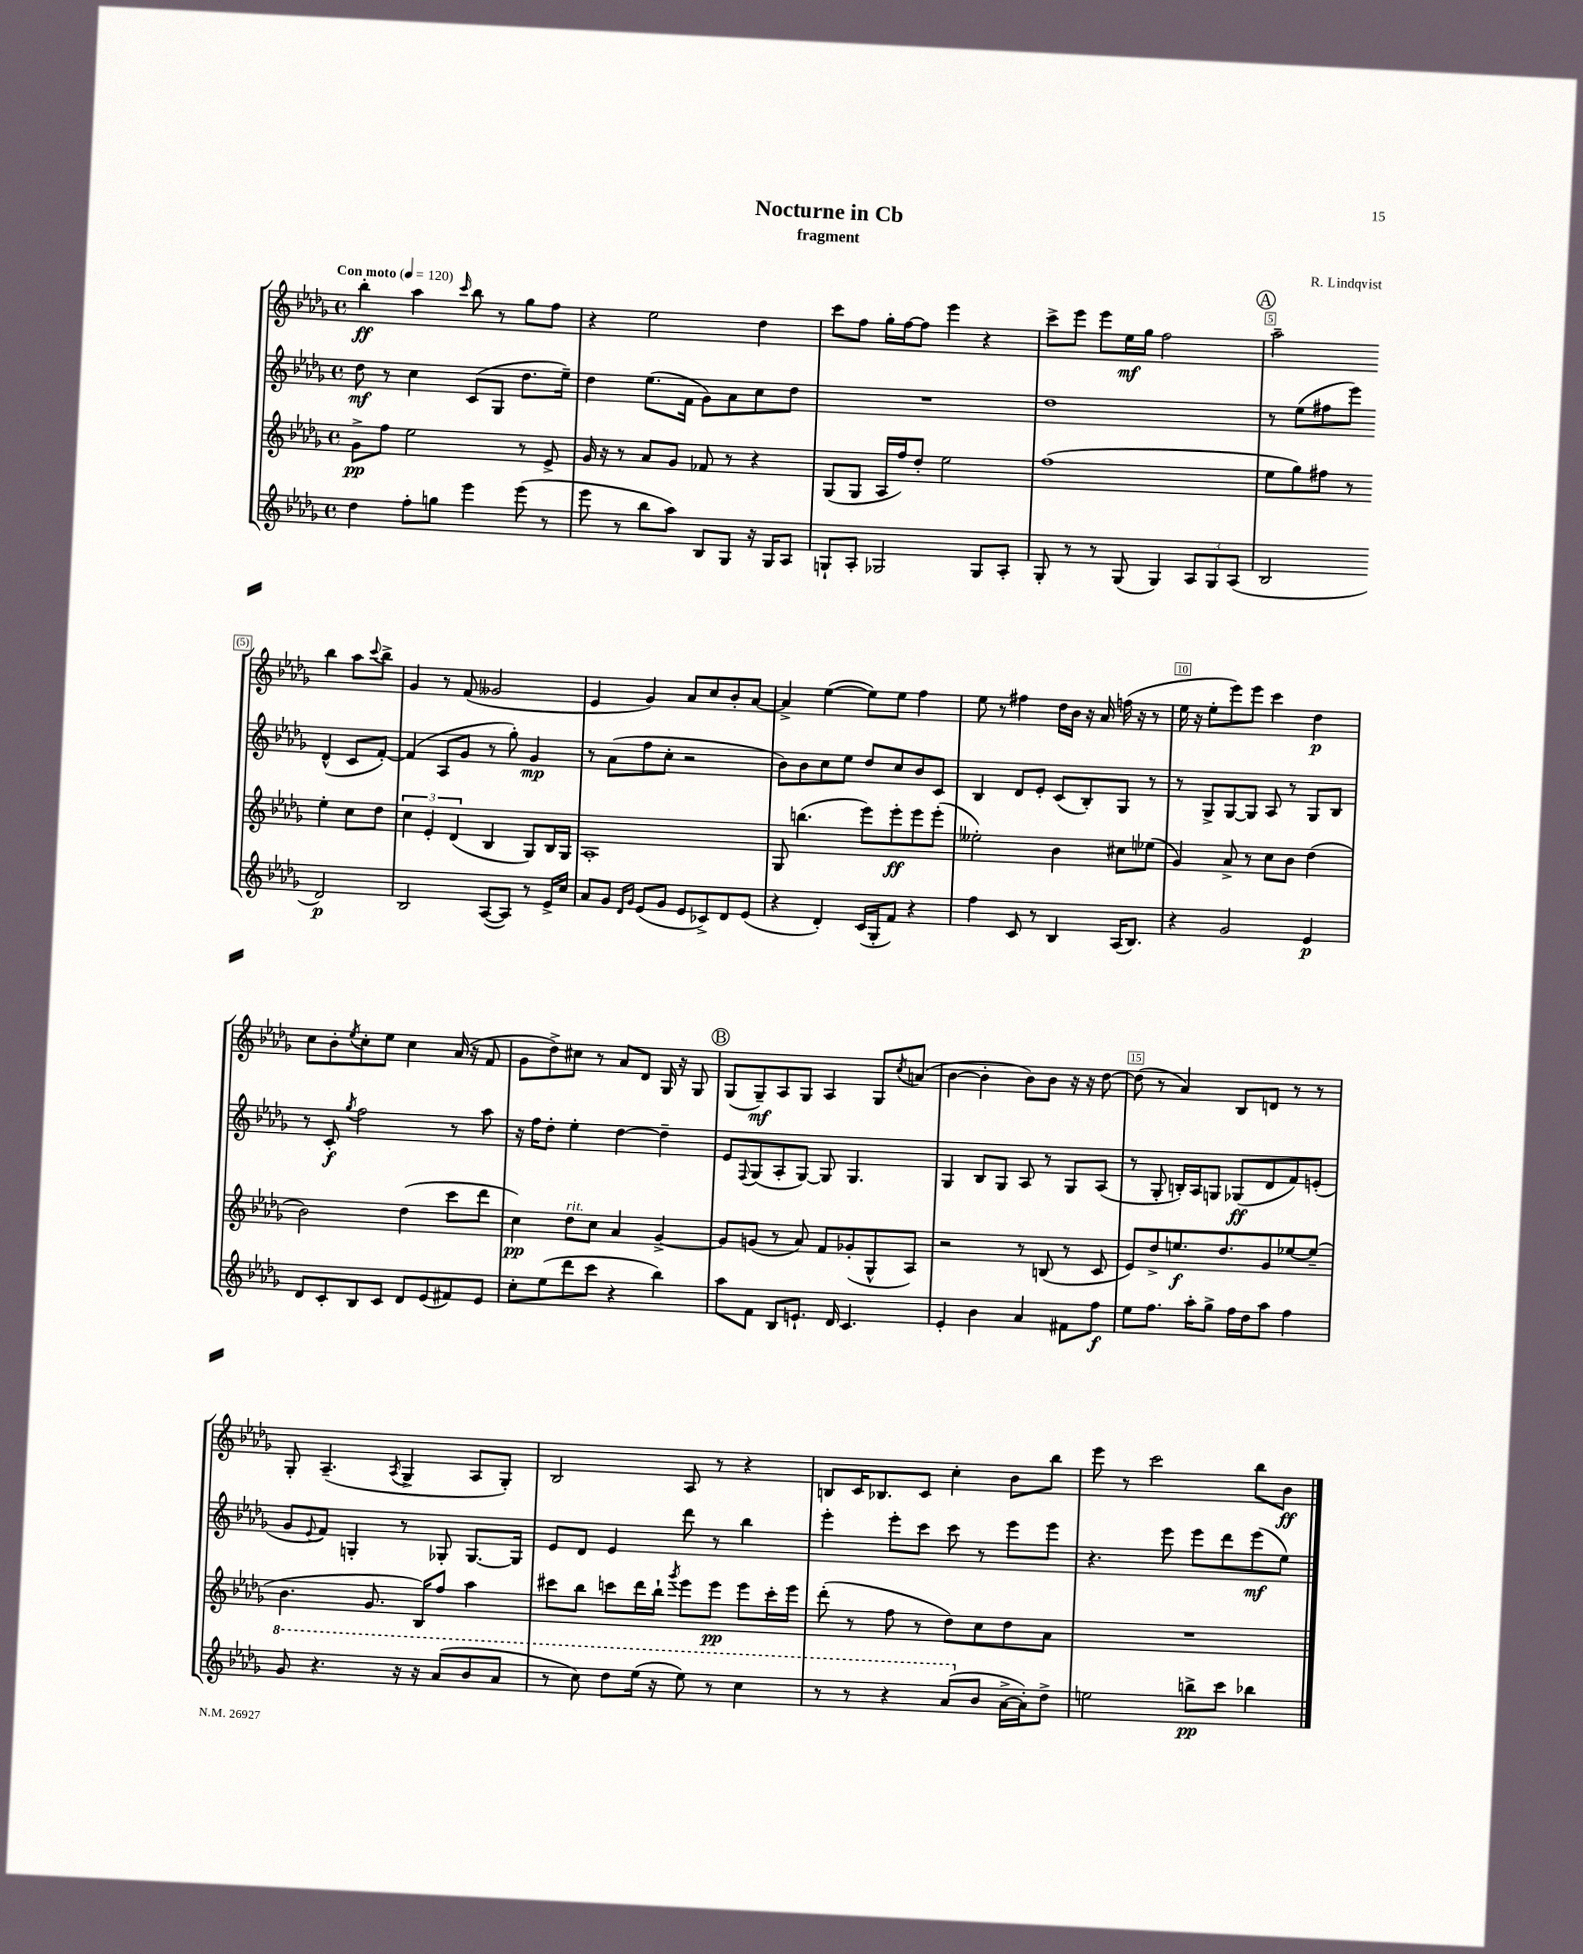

**kern	**kern	**kern	**kern
*staff4	*staff3	*staff2	*staff1
*clefG2	*clefG2	*clefG2	*clefG2
*k[b-e-a-d-g-]	*k[b-e-a-d-g-]	*k[b-e-a-d-g-]	*k[b-e-a-d-g-]
*M4/4	*M4/4	*M4/4	*M4/4
*met(c)	*met(c)	*met(c)	*met(c)
*MM120	*MM120	*MM120	*MM120
4dd-\	8g-^\L	8dd-\	4bb-'\
.	8ff\J	8r	.
8ff'\L	2ee-\	4cc\	4aa-\
8gg\J	.	.	.
.	.	.	16qqccc/
4eee-\	.	(8c/L	8bb-\
.	.	8G-/J	8r
(8eee-\	8r	8.dd-\L	8gg-\L
8r	8e-^/	.	8ff\J
.	.	16ee-~\Jk)	.
=	=	=	=
8eee-\	16g-/	4dd-\	4r
.	16r	.	.
8r	8r	.	.
8bb-\L	8a-/L	(8.ee-\L	2ee-\
8aa-\J)	8g-/J	.	.
.	.	16f\Jk	.
8B-/L	8f-/	8g-\L)	.
8G-/J	8r	8a-\	.
16r	4r	8cc\	4dd-\
16G-/LK	.	.	.
8A-/J	.	8dd-\J	.
=	=	=	=
8G`/L	(8G-/L	1r	8ccc\L
8A-'/J	8G-/J	.	8ff\J
2G-/	16A-/LL	.	16gg-'\LL
.	16ff/J)	.	[16ff\J
.	8dd-'/J	.	8ff\]J
.	2ee-\	.	4eee-\
8G-/L	.	.	4r
8A-'/J	.	.	.
=	=	=	=
8G-'/	(1ff	1dd-	8ccc^\L
8r	.	.	8eee-\J
8r	.	.	8eee-\L
(8G-/	.	.	16ee-\L
.	.	.	16gg-\JJ
4G-/)	.	.	2ff\
12A-/L	.	.	.
12G-/	.	.	.
(12A-/J	.	.	.
=	=	=	=
2B-/	8ee-\L	8r	2aa-~\
.	8gg-\)	(8ee-\L	.
.	8ff#\J	8ff#\	.
.	8r	8eee-\J)	.
2d-/)	4ee-'\	(4d-^^/	4bb-\
.	8cc\L	8c/L	8aa-\L
.	.	.	8qqccc/
.	8dd-\J	[8f'/J)	8bb-^\J
=	=	=	=
2B-/	6cc\	(4f/]	4g-/
.	6e-'/	.	.
.	.	8A-/L	8r
.	(6d-/	.	.
.	.	8g-/J	(8f/
([8A-/L	4B-/	8r	2g--/
8A-/]J)	.	8gg-'\)	.
8r	8G-/L)	4g-/	.
16e-^/LL	16B-/L	.	.
16cc/JJ	16G-/JJ	.	.
=	=	=	=
8a-/L	1A-'	8r	4e-/
8g-/J	.	(8a-\L	.
16qqd-/LL	.	.	.
16qqg-/JJ	.	.	.
(8e-/L	.	8ff\	4g-/)
8g-/J	.	8cc'\J	.
8e-/L	.	2r	8a-/L
8c-^/)	.	.	8cc/
8d-/	.	.	8b-'/
(8e-/J	.	.	[8a-/J
=	=	=	=
4r	8G-/	8b-\L)	4a-^/]
.	(4.bb\	8b-\	.
4d-'/)	.	8cc\	([4ee-\
.	.	8ee-\J	.
(16c/LL	8eee-\L)	8dd-/L	8ee-\]L)
16G-'/J	.	.	.
8f/J)	8eee-'\	8cc/	8ee-\J
4r	8eee-\	8b-/	4ff\
.	(8eee-'\J	8c/J	.
=	=	=	=
4ff\	2ee--'\)	4B-/	8ee-\
.	.	.	8r
8c/	.	8d-/L	4ff#\
8r	.	8e-'/J	.
4B-/	4b-\	(8c/L	16dd-\LL
.	.	.	16b-\JJ
.	.	8B-'/)	16r
.	.	.	16a-/
(16A-/LK	8cc#\L	8G-/J	(16ff\
8.B-/J)	.	.	16r
.	(8ee-\J	8r	8r
=	=	=	=
4r	4g-/)	8r	16ee-\
.	.	.	16r
.	.	8G-^/L	8ee-'\L
2g-/	8a-^/	[8G-/	8eee-\)
.	8r	8G-/]J	8eee-\J
.	8cc\L	8A-/	4ccc\
.	8b-\J	8r	.
4e-/	(4dd-\	8G-/L	4dd-\
.	.	8B-/J	.
=	=	=	=
8d-/L	2b-\)	8r	8cc\L
8c'/	.	8c'/	8b-'\
.	.	8qgg-/	8qee-/
8B-/	.	2ff\	8cc'\
8c/J	.	.	8ee-\J
8d-/L	(4dd-\	.	4cc\
(8e-/	.	.	.
8f#/)	8ccc\L	8r	(16a-/
.	.	.	16r
8e-/J	8ddd-\J	8aa-\	8f/
=	=	=	=
8cc'\L	4cc\)	16r	8g-\L
.	.	16ff\LK	.
(8ee-\	.	8dd-'\J	8dd-^\)
8ddd-\	8dd-\L	4ee-'\	8cc#\J
8ccc\J	8cc\J	.	8r
4r	4a-/	[4dd-\	8a-/L
.	.	.	8d-/J
4bb-\)	[4g-^/	4dd-~\]	16G-/
.	.	.	16r
.	.	.	8G-/
=	=	=	=
8aa-\L	8g-/]L	8e-/L	(8G-/L
.	.	8qqF/	.
8f\J	(8g/J	(8G-/	8G-~/)
8B-/L	8r	8A-'/	8A-/
8.e`/J	8a-/)	[8G-/J)	8G-/J
.	8f/L	8G-/]	4A-/
16d-/	.	.	.
4.c/	(8g-'/	4.G-/	.
.	8G-^^/	.	8G-/L
.	.	.	8qcc/
.	8A-/J)	.	(8a/J
=	=	=	=
4e-'/	2r	4G-/	[4b-\
4b-\	.	8B-/L	4b-'\]
.	.	8G-/J	.
4a-/	8r	8A-/	8b-\L)
.	(8B/	8r	8b-\J
8f#\L	8r	8G-/L	16r
.	.	.	16r
8ff\J	8c/	(8A-/J	[8dd-\
=	=	=	=
8ee-\L	8e-/L)	8r	(8dd-\]
8.ff\J	8dd-^/	8G-'/	8r
.	8.ee/	16B'/LL)	4a-/)
16aa-'\LK	.	16A-/J	.
8gg-^\J	.	8G/J	.
.	8.dd-/	.	.
16ff\LL	.	(8G-/L	8B-/L
16dd-\J	.	.	.
8aa-\J	8g-/	8d-/	8d/J
4ff\	[8ee-/	8f/)	8r
.	(8ee-~/]J	(8e'/J	8r
=	=	=	=
8gg-/	4.b-\	8g-/L	8G-'/
.	.	8qqe-/	.
4.r	.	8f/J)	(4.A-~/
.	.	4G'/	.
.	8.g-/	.	.
.	.	.	8qA-/
16r	.	8r	4G-^/
16r	16B-/LK)	.	.
(8aa-/L	8ff/J	8G-'/	.
8bb-/	4aa-\	[8.G-/L	8A-/L
8aa-/J	.	.	8G-'/J)
.	.	16G-/]Jk	.
=	=	=	=
8r	8ccc#\L	8e-/L	2B-/
8ccc\)	8bb-\J	8d-/J	.
8ddd-\L	8ccc\L	4e-/	.
(16eee-\Jk	16ddd-\L	.	.
16r	16bb-`\JJ	.	.
.	8qggg-/	.	.
8eee-\)	8eee-\L	8ddd-\	8A-/
8r	8eee-\J	8r	8r
4ccc\	8eee-\L	4bb-\	4r
.	16ccc'\L	.	.
.	16eee-\JJ	.	.
=	=	=	=
8r	(8ddd-'\	4eee-'\	8B/L
8r	8r	.	16c/K
.	.	.	8.B-/
4r	8ff\	8eee-'\L	.
.	8r	8ccc\J	8c/J
(8aa-/L	8dd-\L)	8ccc\	4cc'\
8b-/J	8cc\	8r	.
[16a-^\LL	8dd-\	8eee-\L	8b-\L
16a-'\]J)	.	.	.
8dd-^\J	8a-\J	8eee-\J	8bb-\J
=	=	=	=
2ee\	1r	4.r	8eee-\
.	.	.	8r
.	.	.	2ccc\
.	.	8eee-\	.
8bb^\L	.	8eee-\L	.
8ccc\J	.	8ddd-\	.
4bb-\	.	(8eee-\	8bb-\L
.	.	8ee-\J)	8b-\J
==	==	==	==
*-	*-	*-	*-
